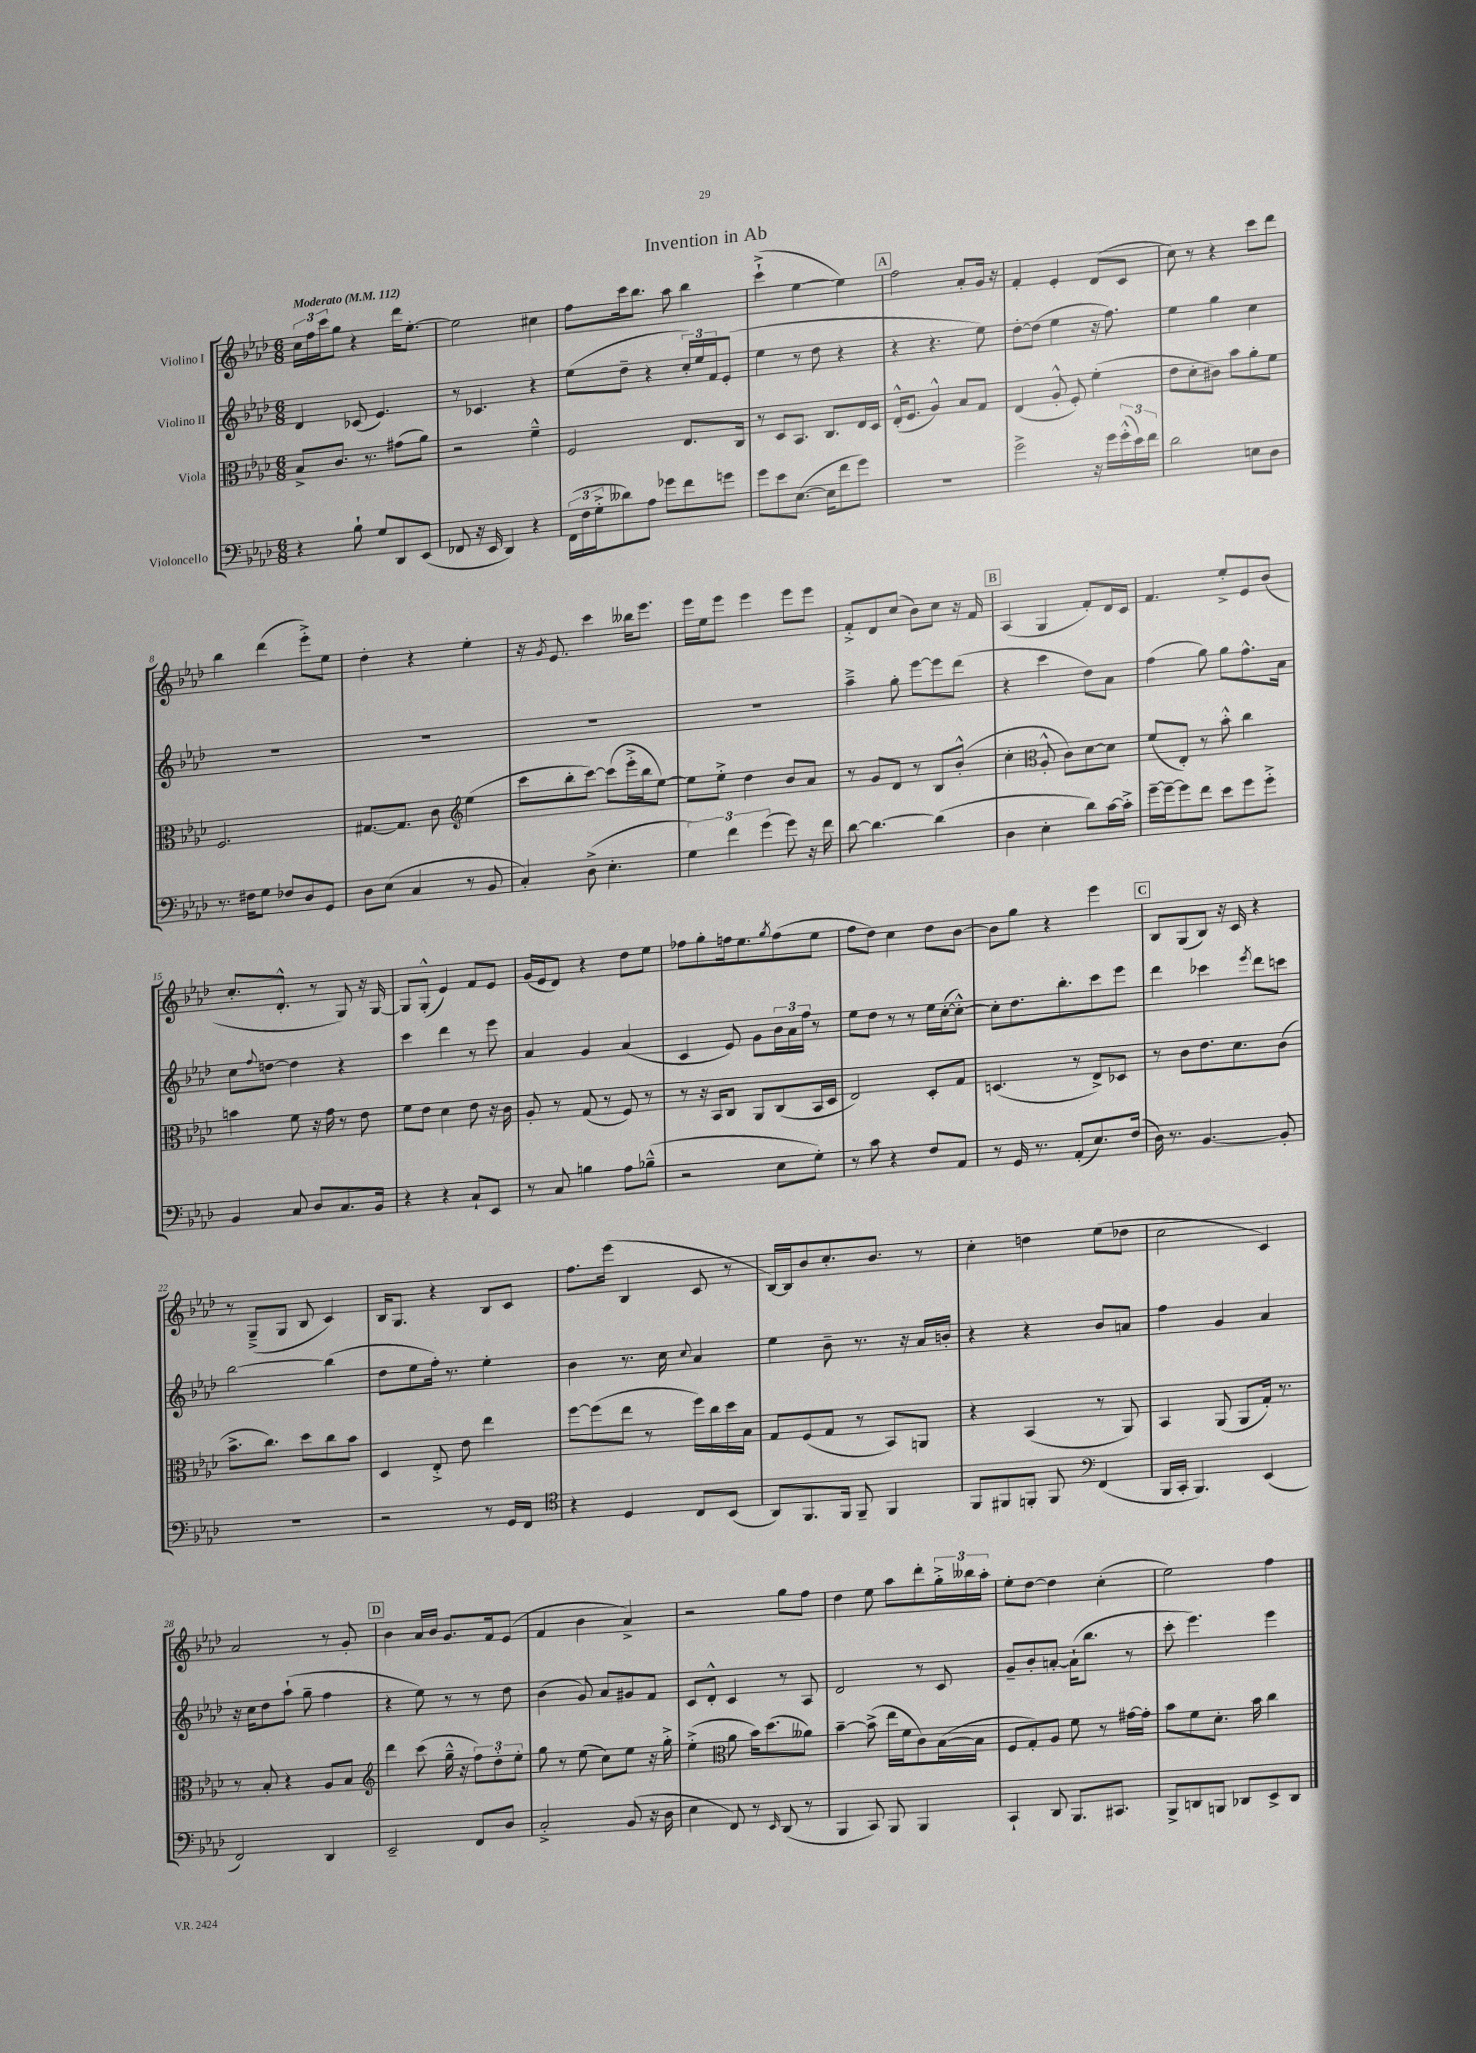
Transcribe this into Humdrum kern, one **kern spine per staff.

**kern	**kern	**kern	**kern
*staff4	*staff3	*staff2	*staff1
*clefF4	*clefC3	*clefG2	*clefG2
*k[b-e-a-d-]	*k[b-e-a-d-]	*k[b-e-a-d-]	*k[b-e-a-d-]
*M6/8	*M6/8	*M6/8	*M6/8
*MM112	*MM112	*MM112	*MM112
4r	8B-^	4d-	24cc
.	.	.	24ff
.	.	.	24ccc
.	8.c	.	8gg
8B-`	.	(8c-	4r
.	8.r	.	.
8G	.	4.e-)	.
8DD-	(8g#	.	16ddd-
.	.	.	[8.ee-'
(8EE-	8a-)	.	.
=	=	=	=
8FF-	2r	8r	2ee-]
16r	.	4.c-	.
16EE-	.	.	.
4DD-)	.	.	.
4r	4f~^^	4r	4cc#
=	=	=	=
(24FF	2F	(8ee-	8ff
24F	.	.	.
24G'^	.	.	.
8d--)	.	8dd-~	16ccc
.	.	.	8.bb-
8A-	.	4r	.
8g-	.	.	8aa-
8f	8.E-	24cc')	4bb-
.	.	24ee-	.
.	.	24f	.
8g	.	(8e-'	.
.	16C	.	.
=	=	=	=
8g	8r	4ee-	(4ccc`^
8e-	8D-	.	.
([8.E-	8.BB-	8r	[4ee-
.	.	8dd-	.
16E-]	8.C	.	.
8f	.	4r	4ee-])
8g)	16E-	.	.
.	16D-	.	.
=	=	=	=
2.r	(16E-'^^	4r	2ff
.	8.F	.	.
.	4A-^^)	4.r	.
.	8B-	.	8a-'
.	8G	8ee-)	16g
.	.	.	16r
=	=	=	=
2g^	(4E-	[8dd-'	4f'
.	.	(8dd-]	.
.	8A-'^^	4ee-	4e-'
.	8F')	.	.
16r	(4f'	16r	(8d-
16g	.	8.ff)	.
(24g'^^	.	.	8c
24e-)	.	.	.
24f	.	.	.
=	=	=	=
2d-	8e-	4ee-	8cc)
.	8d-'	.	8r
.	8c#)	4gg	4r
.	8b-	.	.
8E	8a-'	4cc	8ccc
8D-	8f	.	8ddd-
=	=	=	=
8.r	2.F	2.r	4bb-
16F#	.	.	.
8G	.	.	(4ddd-
8F-	.	.	.
8D-	.	.	8eee-'^)
8GG	.	.	8ee-
=	=	=	=
8D-	[8.G#	2.r	4dd-'
(8E-	.	.	.
.	8.G#]	.	.
4C	.	.	4r
.	8c	.	.
*	*clefG2	*	*
8r	(4ee-	.	4ee-'
8BB-	.	.	.
=	=	=	=
4C')	8ccc	2.r	16r
.	.	.	8qg
.	.	.	8.e-
.	8bb-'	.	.
(8D-^	[8ccc)	.	4ccc
4.E-'	(8ccc]	.	.
.	16eee-'^	.	16bb--
.	16bb-	.	8.eee-
.	[8ee-)	.	.
=	=	=	=
6G)	8ee-]	2.r	16eee-
.	.	.	16ee-
.	8ee-'^	.	8eee-
6f	.	.	.
.	4dd-	.	4eee-
(6g	.	.	.
8g)	8b-	.	8eee-
16r	8a-	.	8eee-
16f	.	.	.
=	=	=	=
[8d-	8r	4aa-~^	8f'^
4.d-_	8g	.	8d-
.	8d-	8gg'	(8cc
.	8r	[8eee-	8b-)
(4d-]	8B-	8eee-]	8cc
.	(8b-'^^	(8ddd-	16r
.	.	.	16f
=	=	=	=
4D-	4cc'	4r	(4A-
*	*clefC3	*	*
4E-'	8A-'^^	4ccc	4G
.	8c)	.	.
8d-)	[8d-	8dd-)	8f')
[16c	8d-]	8a-	16d-
16c'^]	.	.	16c
=	=	=	=
[16g~	(8f	(4ff	4.f
16g~_	.	.	.
8g]	8E-')	.	.
8f	8r	8gg)	.
8e-	8b-'^^	8gg	8ee-'^
8g	4cc	8.ff^^	8e-
8g'^	.	.	(8b-
.	.	16a-	.
=	=	=	=
4BB-	4b	8cc	8.cc'
.	.	8qqff	.
.	.	[8dd	.
.	.	.	8.d-'^^
8C	8f	4dd]	.
8D-	16r	.	8r
.	16g	.	.
8.C	8r	4r	8G)
.	8e-	.	16r
16BB-	.	.	[16G
=	=	=	=
4r	8f	4ccc	8G]
.	8e-	.	(8G'^^
4r	4d-	4ddd-	4e-)
8C`	8e-	8r	8f
8EE-	16r	8eee-	8e-
.	16c	.	.
=	=	=	=
8r	8A-'	4a-	(16g
.	.	.	16e-
8C	8r	.	8d-)
4B	(8G	4g	4r
.	8r	.	.
8A-	8F)	(4a-	8dd-
(8B-~^^	8r	.	8ee-
=	=	=	=
2r	8r	4c	8ff-
.	16r	.	8gg'
.	16BB-	.	.
.	8C	8e-)	16ff
.	.	.	8.ee-
.	8AA-	8g	.
.	.	.	8qgg
8E-	(8C	24b-	(8ff
.	.	24a-	.
.	.	24ff	.
8G')	16BB-	8r	8ee-
.	16D-	.	.
=	=	=	=
8r	2E-)	8ee-	8ff
8c	.	8dd-	8dd-)
4r	.	8r	4cc
.	.	8r	.
8F	8D-'	16ee-	8dd-
.	.	([16cc'	.
8AA-	8G	8cc'^^_)	[8b-
=	=	=	=
8r	(4.D	8cc']	8b-]
16GG	.	8.dd-	8gg
8.r	.	.	.
.	.	.	4r
.	.	8.bb-'	.
(8AA-'	8r	.	.
8.E-)	8E-^)	8ccc	4eee-
.	8D-	8eee-	.
(16F	.	.	.
=	=	=	=
16D-)	8r	4ddd-	8B-
8.r	.	.	.
.	8c	.	(8G
[4.BB-	8.e-	4ccc-	8B-)
.	.	.	16r
.	8.d-	.	16c
.	.	8qeee-	.
.	.	8ddd-	4r
8BB-']	(8c	8ccc	.
=	=	=	=
2.r	8.b-^	[2bb-	8r
.	.	.	(8G~^
.	8.cc)	.	.
.	.	.	8G
.	8dd-	.	8B-
.	8cc	(4bb-]	4c)
.	8b-	.	.
=	=	=	=
2r	4D-	8dd-	16B-
.	.	.	8.G
.	.	8ee-	.
.	8E-'^	16ff')	4r
.	.	8.r	.
.	8e-	.	.
8r	4ee-	4ee-'	8B-
16GG	.	.	8c
16FF	.	.	.
=	=	=	=
*clefC4	*	*	*
4r	[8ff	4b-	8.ff
.	(8ff]	.	.
.	.	.	(16eee-
4D-	8ee-	8.r	4B-
.	8r	.	.
.	.	16cc	.
.	.	8qqcc	.
8C	16ff)	4a-	8c
.	16cc	.	.
(8BB-	16dd-	.	8r
.	16B-	.	.
=	=	=	=
8AA-)	8G	4ee-	[16B-)
.	.	.	16B-]
8.FF	(8F	.	8b-
.	8G	8b-~	8.cc'
16FF	.	.	.
8FF~	8r	8.r	.
.	.	.	8.b-
4FF	8BB-)	.	.
.	.	16r	.
.	8AA	16a-	8r
.	.	16b'	.
=	=	=	=
8FF	4r	4r	4cc'
8FF#	.	.	.
8FF'	(4BB-	4r	4dd
8FF	.	.	.
*clefF4	*	*	*
(4FF	8r	8b-	(8ee-
.	8AA-)	8a	8dd-
=	=	=	=
16BBB-	4BB-	4ff	2cc
16CC'	.	.	.
4.BBB-)	.	.	.
.	(8AA-	4g	.
.	8AA-	.	.
(4EE-	16G')	4a-	4c)
.	8.r	.	.
=	=	=	=
2FF)	8r	16r	2a-
.	.	16cc	.
.	8B-'	8dd-	.
.	4r	(8aa-`	.
.	.	8gg~	.
4DD-	8A-	4ff	8r
.	8B-	.	8g'
=	=	=	=
*	*clefG2	*	*
2EE-~	4ddd-	4r	4b-
.	(8ccc	8ee-)	16a-
.	.	.	16b-
.	16gg~^^	8r	8.g
.	16r	.	.
8FF	12ff)	8r	.
.	.	.	16f
.	12dd-'	.	.
8D-	.	8dd-	(8e-
.	12ee-'	.	.
=	=	=	=
2C'^	8gg	(4b-	4f
.	8r	.	.
.	(8ee-	8g)	4b-
.	8cc)	8a-	.
(8BB-	8ee-	8g#	4a-^)
16r	16r	8f	.
16D-	16gg'^	.	.
=	=	=	=
4E-	(4ee-'^	8c	2r
.	.	8d-'^^	.
*	*clefC3	*	*
8FF)	8a-	4c	.
8r	16b-)	.	.
.	(8.dd-	.	.
16qqEE-	.	.	.
(8DD-	.	8r	8gg
8r	8a--)	8A-	8ff
=	=	=	=
4BBB-	[4b-~	2d-	4dd-
8CC)	(8b-^]	.	8ee-
8BBB-	16ee-	.	8aa-
.	16f	.	.
4BBB-	8c)	8r	8ddd-'
.	([16B-	8c	24gg'^
.	.	.	24bb--
.	16B-]	.	.
.	.	.	24aa-'
=	=	=	=
4CC`	8F	8g~	8ee-'
.	8G')	8b-'	[8dd-
8DD-	8A-	[8a'	4dd-]
8.BBB-	8f	(16a`]	.
.	.	8.bb-	.
.	8r	.	(4cc'
8.CC#	.	.	.
.	[16g#	8r	.
.	16g#']	.	.
=	=	=	=
8BBB-^	8b-	8ccc'	2ee-)
8DD	8f	4.eee-)	.
8BBB	8.d-'	.	.
8DD-	.	.	.
.	16b-	.	.
8EE-^	4cc	4eee-	4ff
8DD-	.	.	.
==	==	==	==
*-	*-	*-	*-
